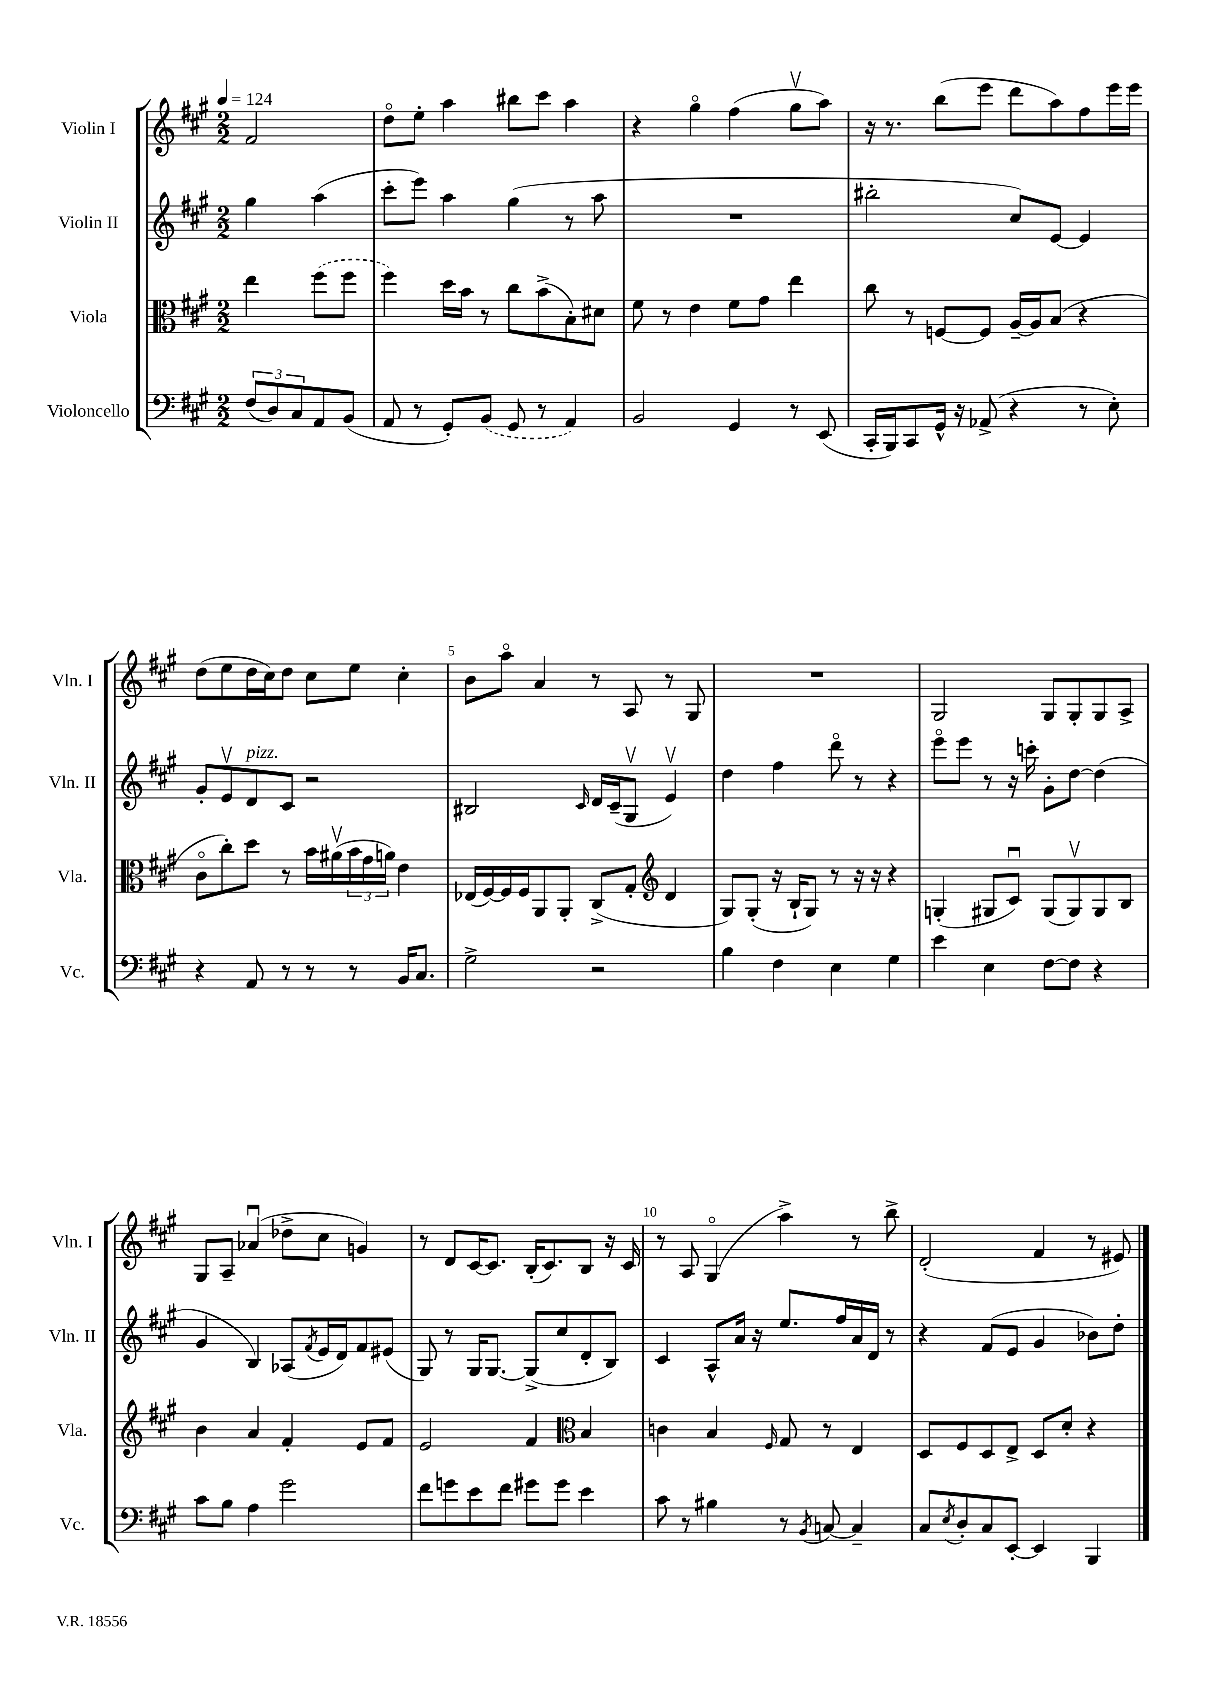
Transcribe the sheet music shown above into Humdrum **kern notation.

**kern	**kern	**kern	**kern
*part4	*part3	*part2	*part1
*staff4	*staff3	*staff2	*staff1
*I"Violoncello	*I"Viola	*I"Violin II	*I"Violin I
*I'Vc.	*I'Vla.	*I'Vln. II	*I'Vln. I
*clefF4	*clefC3	*clefG2	*clefG2
*k[f#c#g#]	*k[f#c#g#]	*k[f#c#g#]	*k[f#c#g#]
*M2/2	*M2/2	*M2/2	*M2/2
*MM124	*MM124	*MM124	*MM124
=	=	=	=
(12F#/L	4ee\	4gg#\	2f#/
12D/)	.	.	.
12C#/	.	.	.
8AA/	(8ff#\L	(4aa\	.
(8BB/J	8ff#\J	.	.
=1	=1	=1	=1
8AA/	4ff#\)	8ccc#'\L	8dd\L
8r	.	8eee\J)	8ee'\J
8GG#'/L)	16dd\LL	4aa\	4aa\
.	16b\JJ	.	.
(8BB/J	8r	.	.
8GG#/	8cc#\L	(4gg#\	8bb#X\L
8r	(8b^\	.	8ccc#\J
4AA/)	8B'\)	8r	4aa\
.	8d#X\J	8aa\	.
=2	=2	=2	=2
2BB/	8f#\	1r	4r
.	8r	.	.
.	4e\	.	4gg#\
4GG#/	8f#\L	.	(4ff#\
.	8g#\J	.	.
8r	4ee\	.	8gg#v\L
(8EE/	.	.	8aa\J)
=3	=3	=3	=3
16CC#'/LL	8cc#\	2bb#X'\	16r
16BBB/J)	.	.	8.r
8CC#/	8r	.	.
16GG#^^/Jk	[8Fn/L	.	(8bb\L
16r	.	.	.
(8AA-X^/	8F/J]	.	8eee\J
4r	[16A~/LL	8cc#/L)	8ddd\L
.	16A/J]	.	.
.	(8B/J	[8e/J	8aa\)
8r	4r	4e/]	8ff#\
8E'\)	.	.	16eee\L
.	.	.	16eee\JJ
!!LO:LB:g=z
=4	=4	=4	=4
4r	8c#\L	8g#'/L	(8dd\L
.	8cc#'\)	8ev/	8ee\
!	!	!LO:TX:a:i:t=pizz.	!
8AA/	8dd\J	8d/	16dd\L
.	.	.	16cc#\J)
8r	8r	8c#/J	8dd\J
8r	16b\LL	2r	8cc#\L
.	(16a#Xv\	.	.
8r	24b\	.	8ee\J
.	24g#\	.	.
.	24an\JJ)	.	.
16BB/KL	4e\	.	4cc#'\
8.C#/J	.	.	.
=5	=5	=5	=5
2G#^\	(16E-X/LL	2B#X/	8b\L
.	[16F#/)	.	.
.	16F#/]	.	8aa\J
.	16F#/J	.	.
.	8AA/	.	4a/
.	8AA'/J	.	.
.	.	16qqc#/	.
2r	(8C#^/L	16d/LL	8r
.	.	(16c#~/J	.
.	8G#'/J	8G#v/J	8A/
*	*clefG2	*	*
.	4d/	4ev/)	8r
.	.	.	8G#/
=6	=6	=6	=6
4B\	8G#/L)	4dd\	1r
.	(8G#'/J	.	.
4F#\	16r	4ff#\	.
.	16B`/KL	.	.
.	8G#/J)	.	.
4E\	8r	8ddd\	.
.	16r	8r	.
.	16r	.	.
4G#\	4r	4r	.
=7	=7	=7	=7
4e\	(4Gn'/	8eee\L	2G#/
.	.	8eee\J	.
4E\	8G#X/L	8r	.
.	8c#u/J)	16r	.
.	.	16cccn'\	.
[8F#\L	(8G#/L	8g#'\L	8G#/L
8F#\J]	8G#v/)	[8dd\J	8G#'/
4r	8G#/	(4dd\]	8G#/
.	8B/J	.	8A^/J
!!LO:LB:g=z
=8	=8	=8	=8
8c#\L	4b\	4g#/	8G#/L
8B\J	.	.	8A~/J
4A\	4a/	4B/)	(4a-Xu/
2g#\	4f#'/	(8A-X/L	8dd-X^\L
.	.	8qf#/	.
.	.	16e/L	8cc#\J
.	.	16d/J)	.
.	8e/L	8f#/	4gn/)
.	8f#/J	(8e#X/J	.
=9	=9	=9	=9
8f#\L	2e/	8G#/)	8r
8gn\	.	8r	8d/L
8e\	.	16G#/KL	[16c#/K
.	.	[8.G#/J	8.c#/J]
8f#\J	.	.	.
8g#X\L	4f#/	(8G#^/L]	(16B'/KL
.	.	.	8.c#/)
8g#\J	.	8cc#/	.
*	*clefC3	*	*
4e\	4B/	8d'/	8B/J
.	.	8B/J)	16r
.	.	.	16c#/
=10	=10	=10	=10
8c#\	4cn\	4c#/	8r
8r	.	.	8A/
4B#X\	4B/	8A^^/L	(4G#/
.	.	16a/Jk	.
.	.	16r	.
.	16qqF#/	.	.
8r	8G#/	8.ee/L	4aa^\)
8qBB/	.	.	.
[8Cn/	8r	.	.
.	.	16ff#/L	.
4C~/]	4E/	16a/	8r
.	.	16d/JJ	.
.	.	8r	8bb^\
=11	=11	=11	=11
8C#/L	8D/L	4r	(2d'/
8qE/	.	.	.
8D'/	8F#/	.	.
8C#/	8D/	(8f#/L	.
[8EE'/J	8E^/J	8e/J	.
4EE/]	8D/L	4g#/	4f#/
.	8d'/J	.	.
4BBB/	4r	8b-X\L)	8r
.	.	8dd'\J	8e#X/)
==	==	==	==
*-	*-	*-	*-
